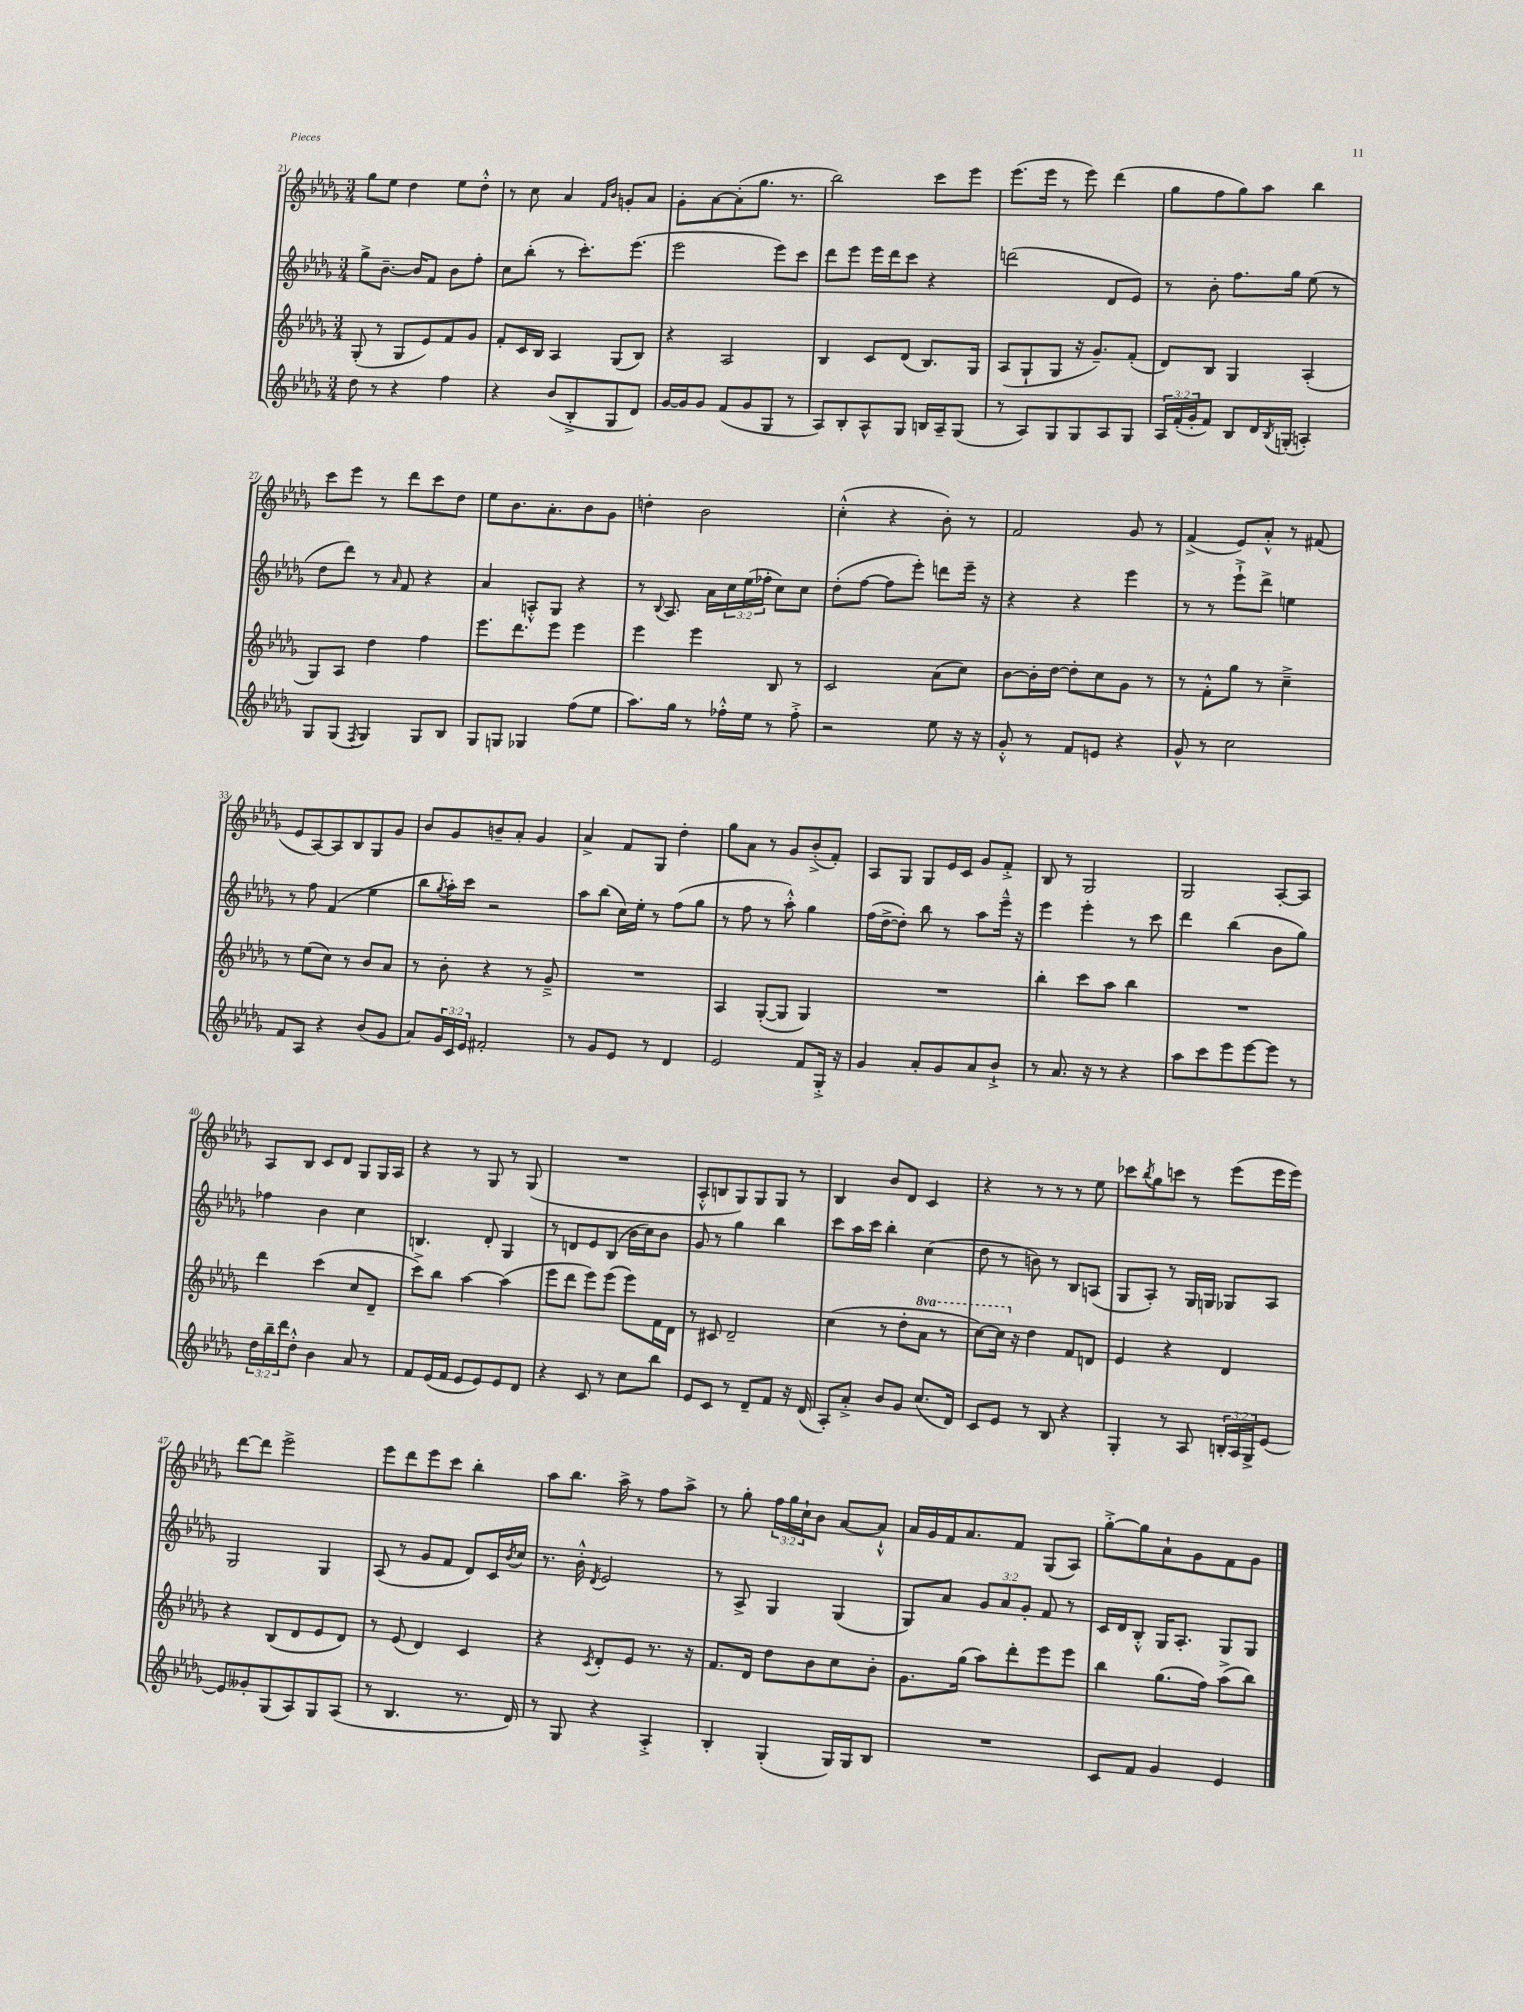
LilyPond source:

<<
\new StaffGroup <<
\new Staff = "s0" {
    \clef treble \key des \major \numericTimeSignature \time 3/4 \override Staff.TupletNumber.text = #tuplet-number::calc-fraction-text
    ges''8 ees''8 des''4 ees''8 des''8-.-^ |
    r8 c''8 aes'4 \grace { f'16 bes'16 } g'8-. aes'8 |
    ges'8-. aes'8~ aes'8-.( ges''8. r8. |
    bes''2) c'''8 ees'''8 |
    ees'''8.( ees'''16 r8 ees'''8) des'''4( |
    ges''8 f''8 ges''8) aes''8 bes''4 |
    c'''8 ees'''8 r8 des'''8 c'''8 des''8 |
    ees''8 bes'8. aes'8.-. bes'8 ges'8 |
    d''4-. bes'2 |
    c''4-.-^( r4 bes'8-.) r8 |
    f'2 ges'8 r8 |
    f'4->( ees'8) aes'8-.-^ r8 fis'8( |
    ees'8 aes8~) aes8 bes8 ges8 ges'8 |
    bes'8 ges'8 b'8-- aes'8-. ges'4 |
    aes'4-> f'8 ges8 des''4-. |
    ges''8 aes'8 r8 ges'8 bes'8-.->( f'8-.) |
    aes8 ges8 ges8 ees'16 c'16 ges'8 f'8-.-> |
    bes8 r8 ges2 |
    ges2 aes8~-. aes8 |
    aes8 bes8 c'8 des'8 ges8 ges16 aes16 |
    r4 r8 ges8 r8 ges8( |
    R2. |
    aes8-.-^ b8 ges8) ges8 ges8 r8 |
    bes4 bes'8 des'8 c'4 |
    r4 r8 r8 r8 ees''8 |
    ces'''8 \acciaccatura { bes''8 } ges''8 c'''8 r8 ees'''8( ees'''16 ees'''16) |
    des'''8~ des'''8 ees'''2-> |
    ees'''8 des'''8 ees'''8 c'''8 bes''4-. |
    aes''8 bes''8. aes''16-> r8 f''8 aes''8-> |
    r8 ges''8-. \tuplet 3/2 { f''16 ges''16 c''16-! } bes'8 aes'8~ aes'8-!-^ |
    aes'16 ges'16 f'16 aes'8. f'8 ges8( aes8) |
    ges''8~-.-> ges''8 aes'8-! ges'8 f'8 ges'8 \bar "|." |
}
\new Staff = "s1" {
    \clef treble \key des \major \numericTimeSignature \time 3/4 \override Staff.TupletNumber.text = #tuplet-number::calc-fraction-text
    ges''8-> bes'8.~-- bes'16 f'8 bes'8 f''8-. |
    c''8 bes''8-.( r8 c'''8.-.) ees'''8.( |
    ees'''2 ees'''8) c'''8 |
    des'''8 ees'''8 ees'''16 des'''16 c'''8 r4 |
    d'''2( des'8 ees'8) |
    r8 bes'8-. f''8. ges''16 ees''8( r8 |
    des''8 des'''8) r8 \grace { aes'16 } f'8 r4 |
    aes'4 a8-.-^ ges8 r4 |
    r8 \appoggiatura { bes8 } aes8. aes'16 \tuplet 3/2 { c''16 ees''16( fes''16-. } c''8) c''8 |
    des''8-.( f''8~ f''8 ees'''8-.) d'''8 ees'''16-- r16 |
    r4 r4 ees'''4 |
    r8 r8 ees'''8-!-> des'''8-> e''4 |
    r8 f''8 f'4( ees''4 |
    bes''8 \acciaccatura { ges''8 } aes''16-.) c'''16 r2 |
    aes''8 bes''8( c''16) ees''16-. r8 f''8( ges''8 |
    r8 f''8 r8 aes''8-.-^) ges''4 |
    f''16( des''16~-> des''8-.) bes''8 r8 aes''8 ees'''16---^ r16 |
    ees'''4 ees'''4-. r8 c'''8 |
    des'''4 bes''4( bes'8 ges''8) |
    fes''4 bes'4 c''4 |
    b4. des'8-. ges4 |
    r8 d'8 ees'8 bes8( bes'16 c''16) bes'8 |
    ges'8 r8 ges''4 bes''4 |
    c'''8 aes''16 c'''16 bes''4-. c''4( |
    des''8 r8 b'8) r8 bes8 a8( |
    ges8 aes8-.) r8 ges16 g16 ges8 aes8 |
    ges2 ges4 |
    aes8( r8 ges'8 f'8 des'8) c'16 \acciaccatura { bes'8 } c''16 |
    r8. bes'16-.-^ \acciaccatura { des'8 } ees'2 |
    r8 aes8-> ges4 ges4( |
    ges8) aes'8 \tuplet 3/2 { ges'8 aes'8 ges'8-. } f'8 r8 |
    c'16 des'16 bes8-.-^ ges16 aes8.-. ges8 ges8 \bar "|." |
}
\new Staff = "s2" {
    \clef treble \key des \major \numericTimeSignature \time 3/4 \set Staff.ottavationMarkups = #ottavation-simple-ordinals
    ges8-.( r8 ges8 ees'8) f'8 ges'8 |
    f'8-. c'16 bes16 aes4 ges8( bes8) |
    r4 aes2 |
    bes4 c'8 des'8( bes8.) ges16 |
    aes8( ges8-! ges8 r16 ges'8.--) f'8-.( |
    des'8) bes8 ges4 aes4-.( |
    ges8) aes8 des''4 f''4 |
    ees'''8. des'''8. ees'''8 ees'''4 |
    ees'''4 ees'''4 bes8 r8 |
    c'2 aes'8( c''8) |
    bes'8~ bes'16-. des''16~ des''8-. c''8 ges'8 r8 |
    r8 f'8-.-^ ges''8 r8 c''4---> |
    r8 ees''8( c''8) r8 bes'8 aes'8 |
    r8 bes'8-. r4 r8 ges'8---> |
    R2. |
    aes4 ges8~-.( ges8 ges4) |
    R2. |
    bes''4-. c'''8 aes''8 bes''4 |
    R2. |
    des'''4 c'''4( c''8 des'8-- |
    c'''8->) bes''8 aes''4~ aes''4( |
    ees'''8 des'''8 ees'''8) ees'''8( ees'''8) f'16 des'16 |
    r8 cis'8 des'2-- |
    c''4( r8 des''8-. \ottava #1 aes''8 r8 |
    c'''8~) c'''16 \ottava #0 r16 des''4 f'8 d'8 |
    ees'4 r4 des'4 |
    r4 bes8( des'8 ees'8 des'8) |
    r8 ees'8( des'4) c'4 |
    r4 \acciaccatura { c'8 } des'8-. ees'8 r8. r16 |
    f'8. des'16 des''8 bes'8 c''8 bes'8-. |
    ges'8. ges''16( aes''8) des'''8-. ees'''8 ees'''8 |
    bes''4 ges''8.( f''16) aes''8->( bes''8) \bar "|." |
}
\new Staff = "s3" {
    \clef treble \key des \major \numericTimeSignature \time 3/4 \override Staff.TupletNumber.text = #tuplet-number::calc-fraction-text
    des''8 r8 r4 f''4 |
    r4 bes'8( bes8-.-> ges8 des'8) |
    ges'16~ ges'16 ges'8 f'8( ges'8 ges8 r8 |
    aes8) bes8-. aes8-^ ges8 b16 aes16-- ges8( |
    r8 aes8) ges8 ges8 aes8 ges8 |
    \tuplet 3/2 { aes16 f'16-.( ges'16-. } f'8) bes8 des'16 \acciaccatura { bes8 } g16-.( a4-.) |
    ges8 ges8( \acciaccatura { f8 } ges4) ges8 bes8 |
    ges8 g8 ges4 f''8( ees''8 |
    aes''8.) ges''16 r8 fes''16-.-^ ees''16 r8 fes''8-.-> |
    r2 ees''8 r16 r16 |
    ges'8-.-^ r8 f'8 e'8 r4 |
    ges'8-^ r8 c''2 |
    f'8 aes8 r4 bes'8( ges'8 |
    aes'8) \tuplet 3/2 { ges'16 c'16 ees'16 } fis'2-. |
    r8 ges'8 ees'8 r8 des'4 |
    ees'2 f'8 ges16-.-> r16 |
    ges'4 aes'8-. ges'8 aes'8 bes'8-!-> |
    r8 aes'8. r16 r8 r4 |
    aes''8 c'''8 ees'''8 ees'''8~ ees'''8 r8 |
    \tuplet 3/2 { des''16 bes''16-- des'''16 } des''8-.-^ bes'4 aes'8 r8 |
    f'8 ees'16( f'16 ees'8 ees'8) ees'8 des'8 |
    r4 c'8 r8 c''8 bes''8 |
    ees'8 c'8 r8 des'8-- f'8 r16 des'16( |
    aes8-.) aes'8-.-> bes'8 ges'8 c''8.( des'16) |
    c'8 ees'8 r8 bes8 r4 |
    ges4-. r8 aes8 \tuplet 3/2 { b16-. aes16 ges16-> } ees'8~ |
    ees'8 geses'8-. ges8( aes8) ges8 aes8( |
    r8 bes4. r8. des'16) |
    r8 ges8 r4 aes4-.-> |
    bes4-. ges4-.( ges16) ges16 bes8 |
    R2. |
    c'8 f'8 ges'4 ees'4 \bar "|." |
}
>>
>>
\layout { \context { \Score currentBarNumber = #21 } }
